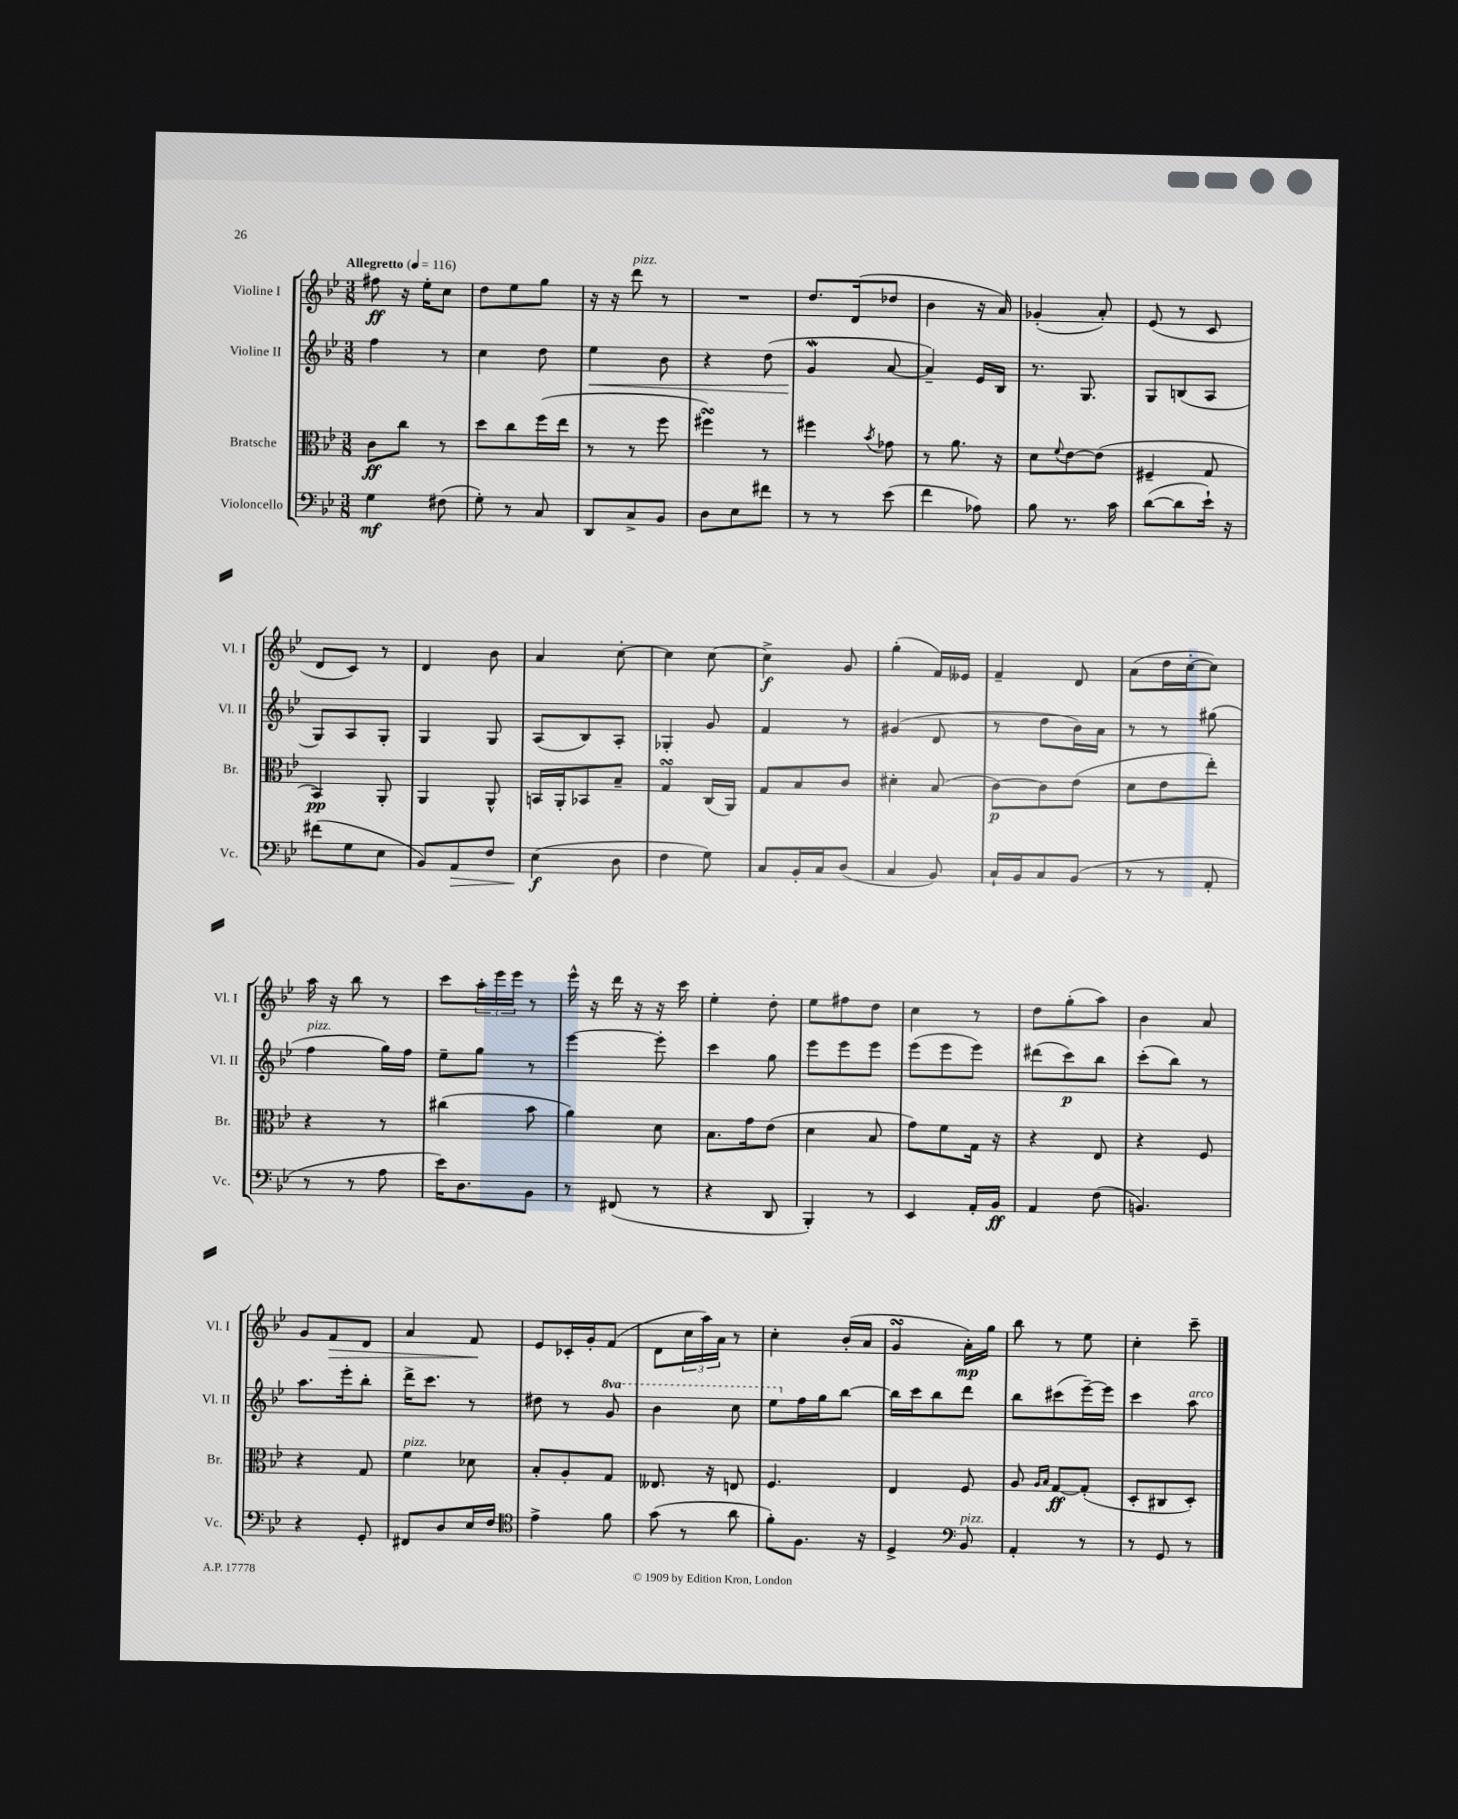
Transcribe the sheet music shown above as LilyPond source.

<<
\new StaffGroup <<
\new Staff = "s0" \with { instrumentName = "Violine I" shortInstrumentName = "Vl. I" } {
    \clef treble \key bes \major \numericTimeSignature \time 3/8 \tempo "Allegretto" 4 = 116
    fis''8\ff r16 ees''16-. c''8 |
    d''8 ees''8 g''8 |
    r16 r16 d'''8^\markup { \italic "pizz." } r8 |
    R4. |
    d''8. d'16( des''8 |
    bes'4 r16 a'16) |
    ges'4-.( a'8-.) |
    ees'8( r8 c'8 |
    d'8 c'8) r8 |
    d'4 bes'8 |
    a'4 c''8~-. |
    c''4 c''8~ |
    c''4->\f g'8 |
    g''4-.( f'16) eeses'16 |
    f'4-- d'8 |
    a'8( d''16 c''16~-. c''8) |
    a''16 r16 bes''8 r8 |
    c'''8 \tuplet 3/2 { a''16-. ees'''16 ees'''16 } r8 |
    ees'''16-^ r16 d'''16 r16 r16 c'''16 |
    ees''4-. d''8-. |
    ees''8 fis''8 d''8 |
    c''4 r8 |
    d''8 g''8-.( a''8) |
    bes'4 a'8 |
    g'8 f'8\> d'8 |
    a'4 f'8\! |
    ees'8 ces'16-. g'16-. f'8( |
    d'8 \tuplet 3/2 { c''16 a''16) a'16 } r8 |
    c''4-. bes'16-.( a'16 |
    g'4\turn a'16-.\mp) g''16 |
    bes''8 r8 ees''8 |
    c''4-. c'''8-- \bar "|." |
}
\new Staff = "s1" \with { instrumentName = "Violine II" shortInstrumentName = "Vl. II" } {
    \clef treble \key bes \major \numericTimeSignature \time 3/8 \set Staff.ottavationMarkups = #ottavation-simple-ordinals
    f''4 r8 |
    c''4 d''8 |
    ees''4\< bes'8 |
    r4 d''8( |
    g'4\mordent\! a'8~ |
    a'4--) ees'16 bes16 |
    r8. g8. |
    g8 b8( a8 |
    g8) a8 g8-. |
    g4 g8 |
    a8( bes8) a8-. |
    ges4-. g'8 |
    f'4 r8 |
    gis'4( d'8 |
    r8 d''8 bes'16) a'16 |
    r8 r8 gis''8( |
    f''4^\markup { \italic "pizz." } g''16) f''16 |
    ees''8-- g''8 r8 |
    ees'''4~ ees'''8-. |
    c'''4 g''8 |
    ees'''8 ees'''8 ees'''8 |
    ees'''8( ees'''8 ees'''8) |
    dis'''8( c'''8\p) bes''8 |
    c'''8-.( bes''8) r8 |
    a''8. ees'''16-. bes''8-. |
    d'''16-> c'''8. r8 |
    dis''8 r8 \ottava #1 g''8 |
    bes''4 c'''8 |
    ees'''8 \ottava #0 f''16 g''16 bes''8~ |
    bes''16 c'''16 bes''8 d'''8 |
    bes''8 cis'''8( ees'''16~--) ees'''16 |
    c'''4 a''8^\markup { \italic "arco" } \bar "|." |
}
\new Staff = "s2" \with { instrumentName = "Bratsche" shortInstrumentName = "Br." } {
    \clef alto \key bes \major \numericTimeSignature \time 3/8
    c'8\ff c''8 r8 |
    d''8 c''8 f''16( ees''16 |
    r8 r8 f''8 |
    fis''4\turn) r8 |
    fis''4 \acciaccatura { bes'8 } ges'8 |
    r8 a'8. r16 |
    d'8 \appoggiatura { f'8 } ees'8~ ees'8( |
    fis4-- g8 |
    bes,4\pp) a,8-. |
    a,4 a,8-^ |
    b,16 a,16-. bes,8 bes8-- |
    g4\turn c16( a,16) |
    g8 bes8 c'8 |
    dis'4-. bes8( |
    c'8~\p) c'8 ees'8( |
    d'8 ees'8 ees''8-.) |
    r4 r8 |
    cis''4( bes'8 |
    a'4) d'8 |
    bes8. g'16 ees'8( |
    d'4 bes8 |
    g'8) f'8 g16 r16 |
    r4 ees8 |
    r4 f8 |
    r4 g8 |
    f'4^\markup { \italic "pizz." } des'8 |
    bes8-. a8-. g8 |
    eeses8. r16 e8 |
    f4. |
    ees4 f8 |
    a8 \grace { a16 bes16 } g8~\ff g8-.( |
    d8-. cis8 d8-.) \bar "|." |
}
\new Staff = "s3" \with { instrumentName = "Violoncello" shortInstrumentName = "Vc." } {
    \clef bass \key bes \major \numericTimeSignature \time 3/8
    g4\mf fis8( |
    g8-.) r8 c8 |
    d,8 c8-> bes,8 |
    d8 ees8 fis'8 |
    r8 r8 ees'8( |
    f'4 aes8) |
    bes8 r8. c'16 |
    d'8~( d'8 ees'16-!) r16 |
    fis'8( g8 ees8 |
    bes,8) a,8\> f8 |
    ees4\f\!( d8 |
    f4 g8) |
    c8 bes,16-. c16 d8( |
    c4 bes,8) |
    c16-! bes,16 c8 bes,8( |
    r8 r8 a,8-. |
    r8 r8 a8 |
    ees'16) d8. bes,8 |
    r8 fis,8( r8 |
    r4 d,8 |
    bes,,4-.) r8 |
    ees,4 a,16-. bes,16\ff |
    a,4 f8( |
    b,4.) |
    r4 g,8-. |
    fis,8 d8 ees16 f16 |
    \clef tenor ees'4-> f'8 |
    g'8( r8 a'8 |
    f'8-.) f8. r16 |
    d4-> \clef bass bes,8^\markup { \italic "pizz." } |
    a,4-. r8 |
    r8 g,8 r8 \bar "|." |
}
>>
>>
\layout { \context { \Score \remove "Bar_number_engraver" } }
